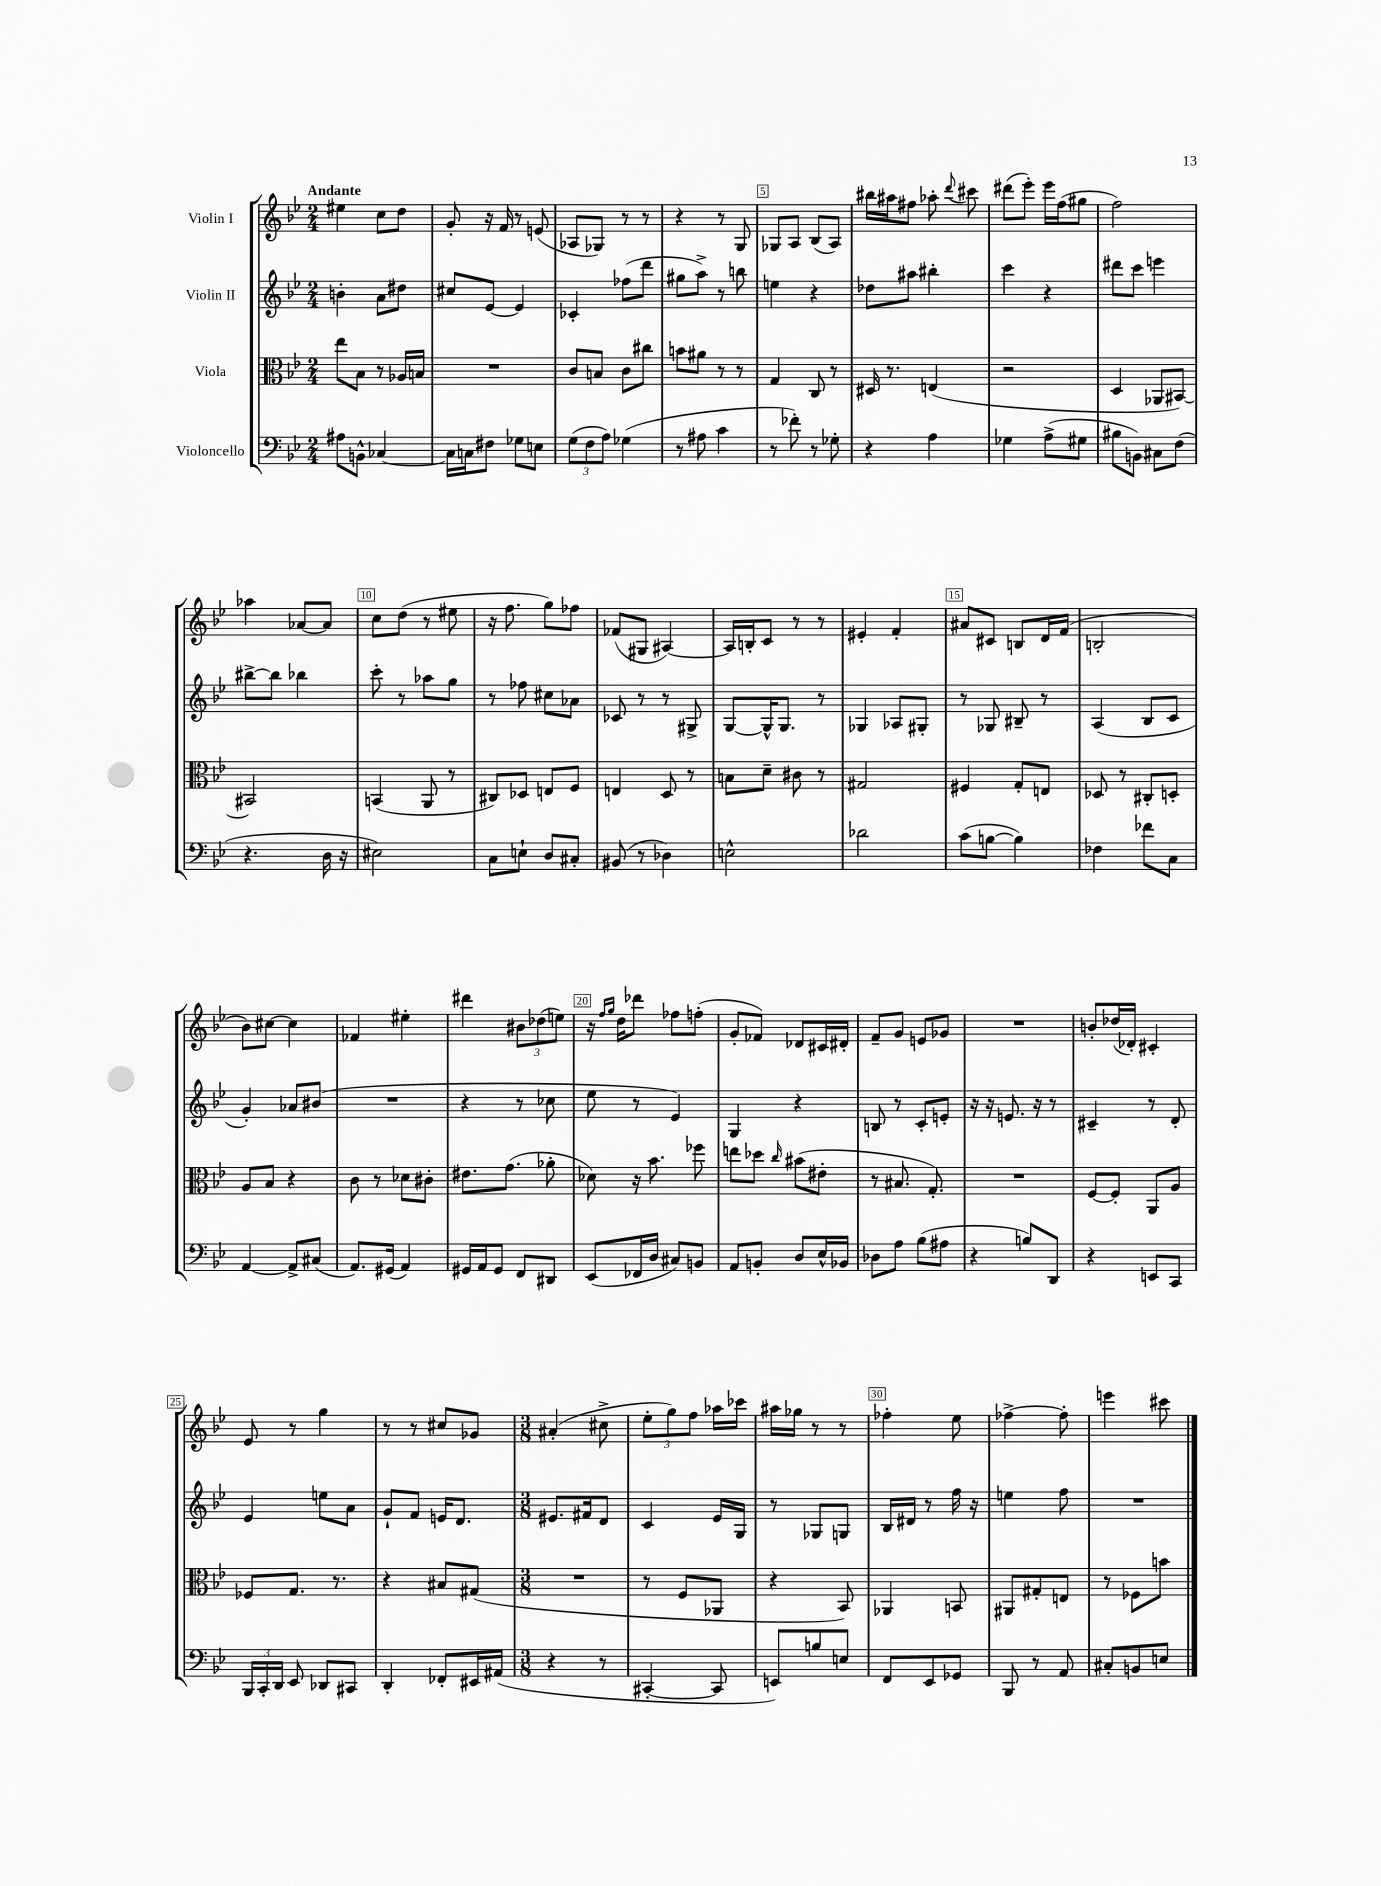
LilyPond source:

<<
\new StaffGroup <<
\new Staff = "s0" \with { instrumentName = "Violin I" } {
    \clef treble \key bes \major \numericTimeSignature \time 2/4 \tempo "Andante"
    \autoBeamOff eis''4 c''8[ d''8] |
    g'8-. r16 f'16 r8 e'8( |
    aes8[ ges8]) r8 r8 |
    r4 r8 g8 |
    ges8[ a8] bes8[( a8]) |
    bis''16[ ais''16 fis''8] aes''8-. \appoggiatura { d'''8 } cis'''8 |
    dis'''8[( ees'''8]-.) ees'''16[ f''16( gis''8] |
    f''2) |
    aes''4 aes'8[~ aes'8] |
    c''8[ d''8]( r8 eis''8 |
    r16 f''8. g''8[) fes''8] |
    fes'8[( gis8] ais4~) |
    ais16[ b16-. c'8] r8 r8 |
    eis'4-. f'4-. |
    ais'8[ cis'8] b8[ d'16 f'16]( |
    b2-. |
    bes'8[) cis''8]~ cis''4 |
    fes'4 eis''4-. |
    dis'''4 \tuplet 3/2 { bis'8[ des''8( e''8]) } |
    r16 \grace { f''16[ g''16] } d''16[ des'''8] fes''8[ f''8]-.( |
    g'8[-. fes'8]) des'8[ cis'16 dis'16]-. |
    f'8[-- g'8] e'8[ ges'8] |
    R2 |
    b'8[-. des''16( des'16]-.) cis'4-. |
    ees'8 r8 g''4 |
    r8 r8 cis''8[ ges'8] |
    \numericTimeSignature \time 3/8 ais'4-.( cis''8-> |
    \tuplet 3/2 { ees''8[-. g''8) f''8] } aes''16[ ces'''16] |
    ais''16[ ges''16] r8 r8 |
    fes''4-. ees''8 |
    fes''4~-> fes''8-. |
    e'''4 cis'''8 \bar "|." |
}
\new Staff = "s1" \with { instrumentName = "Violin II" } {
    \clef treble \key bes \major \numericTimeSignature \time 2/4
    \autoBeamOff b'4-. a'8[ dis''8] |
    cis''8[ ees'8]~ ees'4 |
    ces'4-. fes''8[( d'''8] |
    gis''8[ a''8]->) r8 b''8 |
    e''4 r4 |
    des''8[ ais''8] bis''4-. |
    c'''4 r4 |
    dis'''8[ c'''8] e'''4 |
    bis''8[~-> bis''8] bes''4 |
    c'''8-. r8 aes''8[ g''8] |
    r8 fes''8 cis''8[ aes'8] |
    ces'8 r8 r8 gis8-> |
    g8[~ g16-^ g8.] r8 |
    ges4 aes8[ gis8]-. |
    r8 ges8 bis8-- r8 |
    a4( bes8[ c'8] |
    g'4-.) aes'8[ bis'8]( |
    R2 |
    r4 r8 ces''8 |
    ees''8 r8 ees'4) |
    g4 r4 |
    b8 r8 c'8[-. e'8]-. |
    r16 r16 e'8. r16 r8 |
    cis'4-- r8 d'8-. |
    ees'4 e''8[ a'8] |
    g'8[-! f'8] e'16[ d'8.] |
    \numericTimeSignature \time 3/8 eis'8.[ fis'16 d'8] |
    c'4 ees'16[ g16] |
    r8 ges8[ g8] |
    bes16[ dis'16] r8 f''16 r16 |
    e''4 f''8 |
    R4. \bar "|." |
}
\new Staff = "s2" \with { instrumentName = "Viola" } {
    \clef alto \key bes \major \numericTimeSignature \time 2/4
    \autoBeamOff ees''8[ bes8] r8 aes16[ b16] |
    R2 |
    c'8[ b8] c'8[ cis''8] |
    b'8[ ais'8] r8 r8 |
    g4 c8 r8 |
    dis16 r8. e4( |
    r2 |
    d4 aes,8[ bis,8]~) |
    bis,2 |
    b,4( a,8 r8 |
    cis8[) des8] e8[ f8] |
    e4 d8 r8 |
    b8[ d'8]-- cis'8 r8 |
    gis2 |
    fis4 g8[-. e8] |
    des8 r8 cis8[-. d8]-. |
    a8[ bes8] r4 |
    c'8 r8 des'8[ cis'8]-. |
    eis'8.[ g'8.]( aes'8-. |
    des'8) r16 bes'8. fes''8 |
    e''8[ des''8] \grace { c''16 } bis'8[( eis'8]-. |
    r8 bis8. g8.-.) |
    R2 |
    f8[~ f8]-. a,8[ a8] |
    fes8[ g8.] r8. |
    r4 bis8[ gis8]( |
    \numericTimeSignature \time 3/8 R4. |
    r8 f8[ aes,8] |
    r4 bes,8) |
    aes,4 b,8 |
    ais,8[ gis8-. e8] |
    r8 fes8[ b'8] \bar "|." |
}
\new Staff = "s3" \with { instrumentName = "Violoncello" } {
    \clef bass \key bes \major \numericTimeSignature \time 2/4
    \autoBeamOff ais8[ b,8]-^ ces4~ |
    ces16[ c16 fis8] ges8[ e8] |
    \tuplet 3/2 { g8[( f8 a8]) } ges4( |
    r8 ais8 c'4 |
    r8 fes'8-.) r8 ges8-. |
    r4 a4 |
    ges4 a8[->( gis8] |
    bis8[ b,8]) cis8[ f8]( |
    r4. d16 r16 |
    eis2) |
    c8[ e8]-! d8[ cis8]-. |
    bis,8( r8 des4) |
    e2-^ |
    des'2 |
    c'8[( b8]~ b4) |
    fes4 fes'8[ c8] |
    a,4~ a,8[-> cis8]( |
    a,8.[) gis,16]( a,4) |
    gis,16[ a,16 gis,8] f,8[ dis,8] |
    ees,8[( fes,16 d16] cis8[) b,8] |
    a,8[ b,8]-. d8[ ees16-^ bes,16] |
    des8[ a8] bes8[( ais8] |
    r4 b8[) d,8] |
    r4 e,8[ c,8] |
    \tuplet 3/2 { bes,,16[ c,16-. d,16] } ees,8 des,8[ cis,8] |
    d,4-. fes,8[-. eis,16 ais,16]( |
    \numericTimeSignature \time 3/8 r4 r8 |
    cis,4~-. cis,8 |
    e,8[) b8 e8] |
    f,8[ ees,8 ges,8] |
    bes,,8 r8 a,8 |
    cis8[-. b,8 e8] \bar "|." |
}
>>
>>
\layout { \context { \Score \override BarNumber.break-visibility = ##(#f #t #t) barNumberVisibility = #(every-nth-bar-number-visible 5) \override BarNumber.stencil = #(make-stencil-boxer 0.1 0.3 ly:text-interface::print) } }
